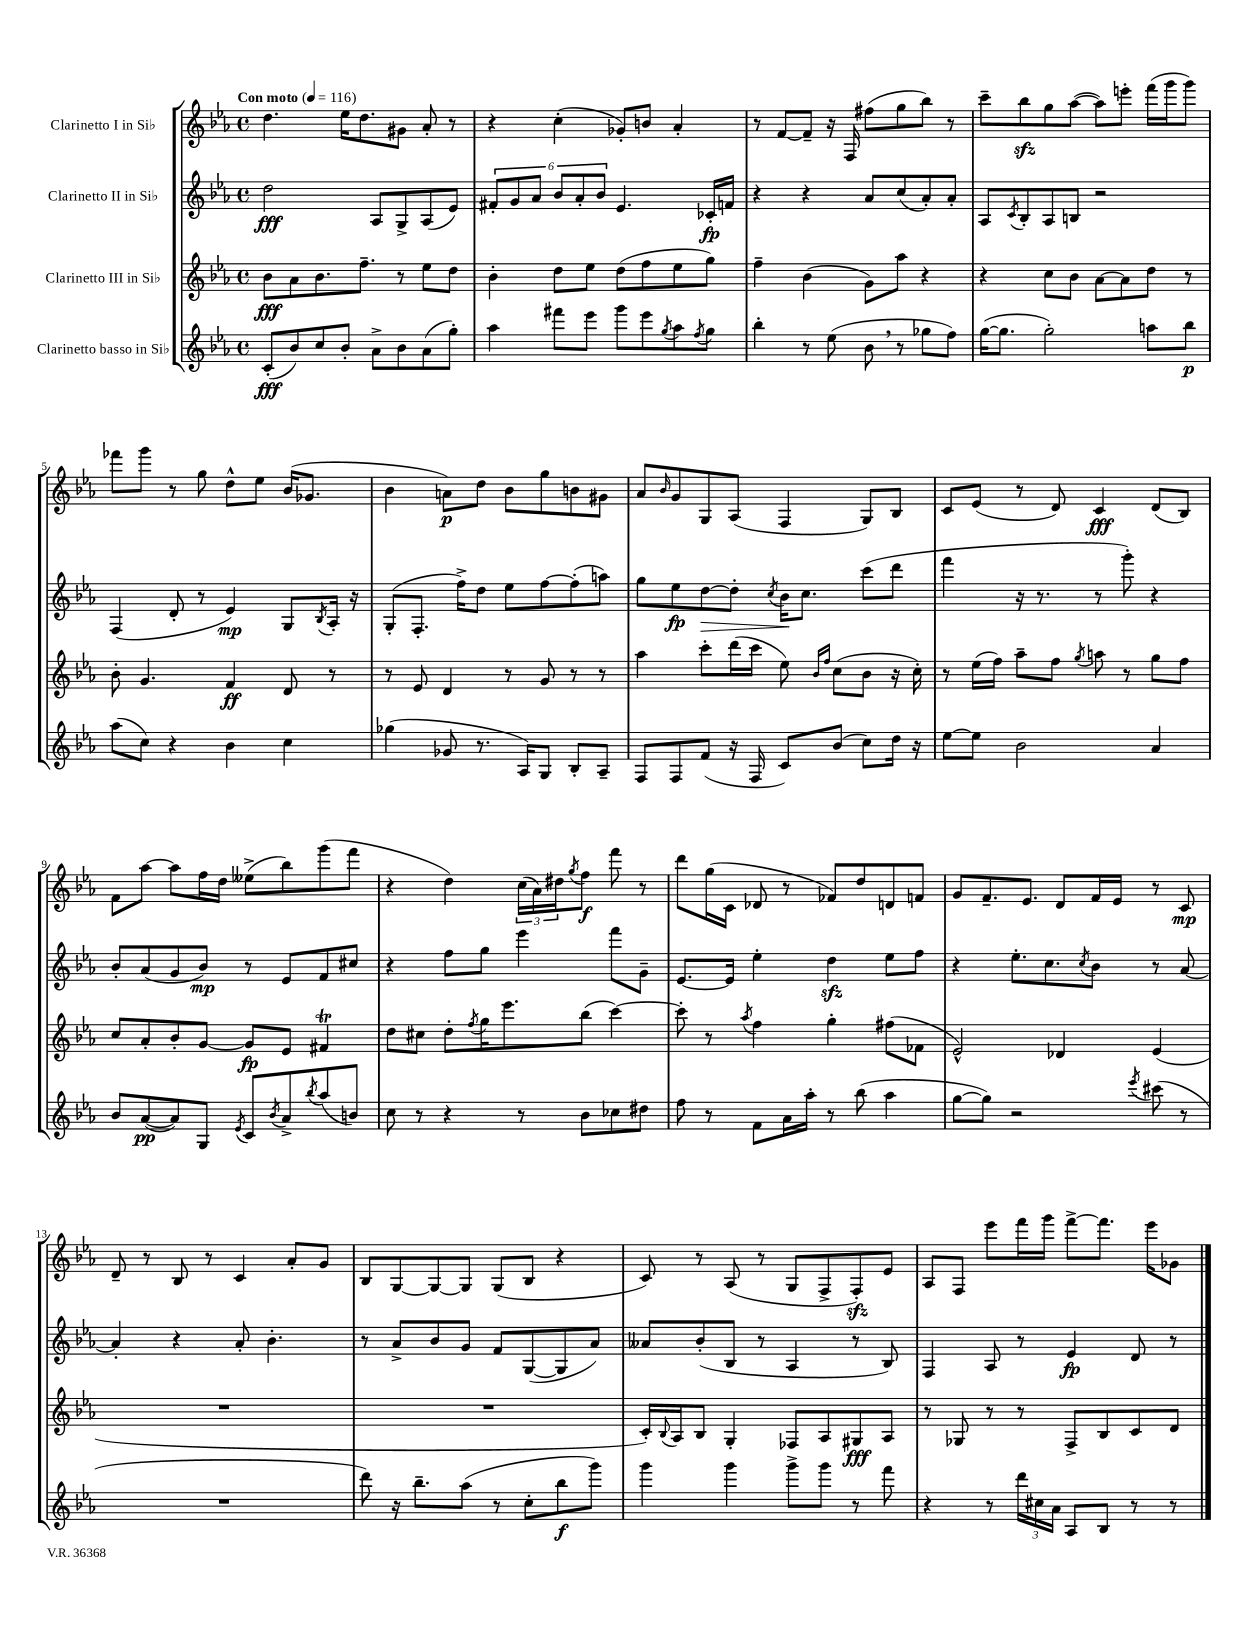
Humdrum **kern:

**kern	**kern	**kern	**kern
*staff4	*staff3	*staff2	*staff1
*clefG2	*clefG2	*clefG2	*clefG2
*k[b-e-a-]	*k[b-e-a-]	*k[b-e-a-]	*k[b-e-a-]
*M4/4	*M4/4	*M4/4	*M4/4
*met(c)	*met(c)	*met(c)	*met(c)
*MM116	*MM116	*MM116	*MM116
(8c'	8b-	2dd	4.dd
8b-)	8a-	.	.
8cc	8.b-	.	.
8b-'	.	.	16ee-
.	8.ff~	.	8.dd
8a-^	.	8A-	.
8b-	8r	8G^	8g#
(8a-	8ee-	(8A-	8a-'
8gg')	8dd	8e-)	8r
=	=	=	=
4aa-	4b-'	12f#'	4r
.	.	12g	.
.	.	12a-	.
8fff#	8dd	12b-	(4cc'
.	.	12a-'	.
8eee-	8ee-	.	.
.	.	12b-	.
8ggg	(8dd	4.e-	8g-')
8eee-	8ff	.	8b
8qgg	.	.	.
8aa-	8ee-	.	4a-'
8qff	.	.	.
8gg	8gg)	16c-'	.
.	.	16f	.
=	=	=	=
4bb-'	4ff~	4r	8r
.	.	.	[8f
8r	(4b-	4r	8f~]
(8ee-	.	.	16r
.	.	.	16F
8b-	8g)	8a-	(8ff#
8r	8aa-	(8cc	8gg
8gg-	4r	8a-')	8bb-)
8ff)	.	8a-'	8r
=	=	=	=
([16gg	4r	8A-	8ccc~
8.gg]	.	.	.
.	.	8qc	.
.	.	8B-'	8bb-
2gg')	8cc	8A-	8gg
.	8b-	8B	([8aa-
.	[8a-	2r	8aa-])
.	8a-]	.	8eee'
8aa	8dd	.	(16fff
.	.	.	16ggg
8bb-	8r	.	8ggg)
=	=	=	=
(8aa-	8b-'	(4F	8fff-
8cc)	4.g	.	8ggg
4r	.	8d'	8r
.	.	8r	8gg
4b-	4f	4e-)	8dd^^
.	.	.	8ee-
4cc	8d	8G	(16b-
.	.	.	8.g-
.	.	8qB-	.
.	8r	16A-'	.
.	.	16r	.
=	=	=	=
(4gg-	8r	(8G'	4b-
.	8e-	8.F'	.
8g-	4d	.	8a)
.	.	16ff^)	.
8.r	.	8dd	8dd
.	8r	8ee-	8b-
16A-)	.	.	.
8G	8g	[8ff	8gg
8B-'	8r	(8ff']	8b
8A-~	8r	8aa)	8g#
=	=	=	=
8F	4aa-	8gg	8a-
.	.	.	16qqb-
8F	.	8ee-	8g
(8f	8ccc'	[8dd	8G
16r	(16ddd	8dd']	(8A-
16F	16ccc	.	.
.	.	8qcc	.
8c)	8ee-)	16b-	4F
.	.	8.cc	.
.	16qqb-	.	.
.	16qqff	.	.
(8b-	(8cc	.	.
8cc)	8b-	(8ccc	8G)
16dd	16r	8ddd	8B-
16r	16cc')	.	.
=	=	=	=
[8ee-	8r	4fff	8c
8ee-]	(16ee-	.	(8e-
.	16ff)	.	.
2b-	8aa-~	16r	8r
.	.	8.r	.
.	8ff	.	8d)
.	8qgg	.	.
.	8aa	8r	4c
.	8r	8ggg')	.
4a-	8gg	4r	(8d
.	8ff	.	8B-)
=	=	=	=
8b-	8cc	8b-'	8f
([8a-	8a-'	(8a-	[8aa-
8a-])	8b-'	8g	8aa-]
8G	[8g	8b-)	16ff
.	.	.	16dd
8qe-	.	.	.
8c	8g]	8r	(8ee--^
8qb-	.	.	.
8a-^	8e-	8e-	8bb-)
8qbb-	.	.	.
(8aa-	4f#	8f	(8ggg
8b)	.	8cc#	8fff
=	=	=	=
8cc	8dd	4r	4r
8r	8cc#	.	.
4r	8dd'	8ff	4dd)
.	8qff	.	.
.	16gg	8gg	.
.	8.eee-	.	.
8r	.	4eee-	(24cc
.	.	.	24a-)
.	.	.	24dd#
.	.	.	8qgg
8b-	(8bb-	.	8ff
8cc-	[4ccc)	8fff	8fff
8dd#	.	8g~	8r
=	=	=	=
8ff	8ccc']	[8.e-	8ddd
8r	8r	.	(16gg
.	.	16e-]	16c
.	8qaa-	.	.
8f	4ff	4ee-'	8d-
16a-	.	.	8r
16aa-'	.	.	.
8r	4gg'	4dd	8f-)
(8bb-	.	.	8dd
4aa-	(8ff#	8ee-	8d
.	8f-	8ff	8f
=	=	=	=
[8gg	2e-^^)	4r	8g
8gg])	.	.	8.f~
2r	.	8.ee-'	.
.	.	.	8.e-
.	.	8.cc	.
.	4d-	.	8d
.	.	8qcc	.
.	.	8b-	16f
.	.	.	16e-
8qeee-	.	.	.
(8ccc#	(4e-	8r	8r
8r	.	[8a-	8c
=	=	=	=
1r	1r	4a-']	8d~
.	.	.	8r
.	.	4r	8B-
.	.	.	8r
.	.	8a-'	4c
.	.	4.b-'	.
.	.	.	8a-'
.	.	.	8g
=	=	=	=
8ddd)	1r	8r	8B-
16r	.	8a-^	[8G
8.bb-~	.	.	.
.	.	8b-	8G_
(8aa-	.	8g	8G]
8r	.	8f	(8G
8cc'	.	([8G	8B-
8bb-	.	8G]	4r
8ggg)	.	8a-)	.
=	=	=	=
4ggg	16c')	8a--	8c)
.	8qqB-	.	.
.	16A-	.	.
.	8B-	(8b-'	8r
4ggg	4G'	8B-	(8A-
.	.	8r	8r
8ggg^	8F-	4A-	8G
8ggg	8A-	.	8F^
8r	8G#	8r	8F')
8fff	8A-	8B-)	8e-
=	=	=	=
4r	8r	4F	8A-
.	8G-	.	8F
8r	8r	8A-	8eee-
24ddd	8r	8r	16fff
24cc#	.	.	.
.	.	.	16ggg
24a-	.	.	.
8A-	8F^	4e-	[8fff^
8B-	8B-	.	8.fff]
8r	8c	8d	.
.	.	.	16eee-
8r	8d	8r	8g-
==	==	==	==
*-	*-	*-	*-
